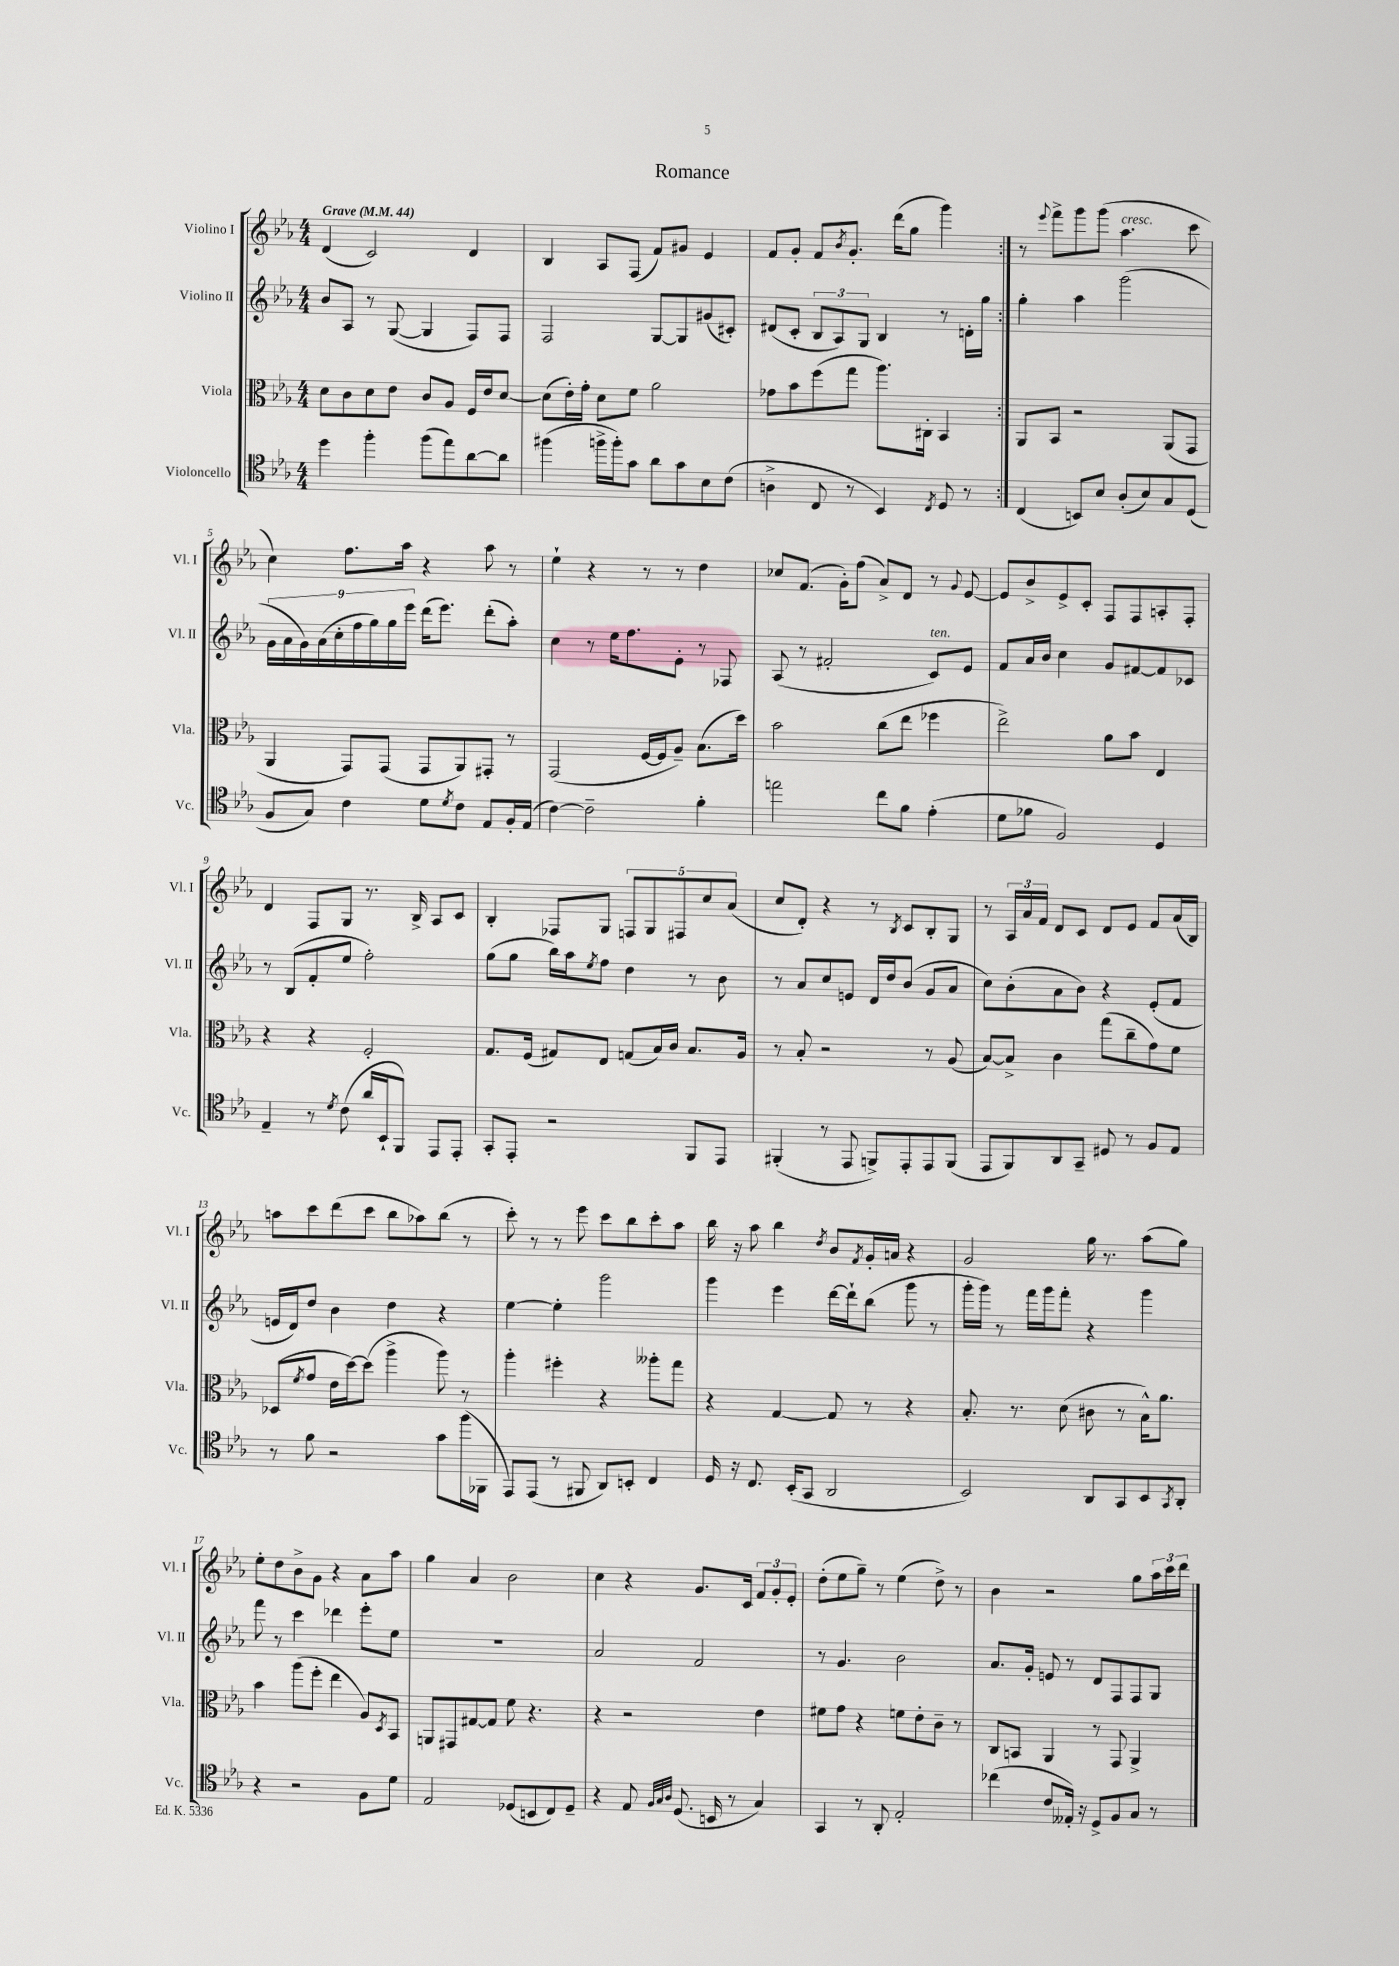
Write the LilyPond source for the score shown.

\header { title = "Romance" }
<<
\new StaffGroup <<
\new Staff = "s0" \with { instrumentName = "Violino I" shortInstrumentName = "Vl. I" } {
    \clef treble \key ees \major \numericTimeSignature \time 4/4 \tempo "Grave" 4 = 44
    \repeat volta 2 { d'4( c'2) d'4 |
    bes4 aes8 f8( f'8) gis'8 ees'4 |
    f'8 g'8-. f'8 \acciaccatura { bes'8 } g'8.-. d'''16( g''8 g'''4) | }
    r8 \appoggiatura { ees'''8 } f'''8-> g'''8 g'''8( aes''4.^\markup { \italic "cresc." } c'''8 |
    c''4) f''8. aes''16 r4 aes''8 r8 |
    ees''4-! r4 r8 r8 d''4 |
    ces''8 f'8.( g'16-.) f''8( aes'8->) d'8 r8 \appoggiatura { g'8 } ees'8~ |
    ees'8 bes'8-> ees'8-> c'8-. f8 f8 a8-. f8-. |
    d'4 f8 g8 r8. bes16-> aes8 c'8 |
    bes4-. fes8 g8 \tuplet 5/4 { f8 g8 fis8 c''8 aes'8( } |
    c''8 d'8-.) r4 r8 \acciaccatura { bes8 } c'8 bes8-. g8 |
    r8 \tuplet 3/2 { aes16 aes'16 f'16 } d'8 c'8 d'8 ees'8 f'8 aes'16( bes16) |
    a''8 c'''8 d'''8( c'''8 bes''8 aes''8) bes''8( r8 |
    c'''8-.) r8 r8 ees'''8 c'''8 bes''8 c'''8-. aes''8 |
    bes''16 r16 aes''8 bes''4 \acciaccatura { d''8 } bes'8 \acciaccatura { f'8 } g'16-. a'16 r4 |
    g'2 g''16 r8. aes''8( g''8) |
    ees''8-. d''8 bes'8-> g'8 r4 aes'8 aes''8 |
    g''4 aes'4 bes'2 |
    c''4 r4 g'8. c'16 \tuplet 3/2 { f'8 g'8-. ees'8-. } |
    d''8-.( ees''8 g''8--) r8 ees''4( d''8->) r8 |
    bes'4 r2 g''8 \tuplet 3/2 { aes''16 c'''16 d'''16 } \bar "|." |
}
\new Staff = "s1" \with { instrumentName = "Violino II" shortInstrumentName = "Vl. II" } {
    \clef treble \key ees \major \numericTimeSignature \time 4/4
    \repeat volta 2 { bes'8 aes8 r8 g8~( g4 f8) f8 |
    f2 g8~ g8 gis'8( cis'8-.) |
    dis'8( c'8-. \tuplet 3/2 { bes8 aes8) g8 } bes4 r8 d'16-. g''16 | }
    g''4-. aes''4 g'''2( |
    \tuplet 9/8 { g'16 aes'16 g'16) aes'16( c''16-. f''16 g''16) g''16 ees'''16 } d'''16( ees'''8.) d'''8-.( aes''8-.) |
    c''4 r8 ees''16 f''8. ees'8-. r8 fes8 |
    aes8( r8 fis'2-. c'8^\markup { \italic "ten." }) ees'8 |
    f'8 aes'16 bes'16 c''4 g'8 fis'8~ fis'8 ces'8 |
    r8 bes8( f'8-. ees''8 f''2-.) |
    g''8( g''8 bes''16) aes''16 \acciaccatura { ees''8 } f''8 d''4 r8 bes'8 |
    r8 aes'8 c''8 e'8 d'16 d''16 bes'8( g'8 aes'8 |
    c''8) bes'8-.( aes'8 bes'8) r4 ees'8-.( f'8 |
    e'16 d'16) d''8 bes'4 d''4 r4 |
    ees''4~ ees''4-. g'''2 |
    g'''4 ees'''4 d'''16~ d'''16-! bes''8( g'''8 r8 |
    g'''16-. g'''16) r8 f'''16 g'''16 f'''8-. r4 g'''4 |
    f'''8 r8 c'''4 des'''4 ees'''8-. ees''8 |
    R1 |
    aes'2 f'2 |
    r8 g'4. bes'2 |
    aes'8. g'16-. e'8 r8 d'8 f8 f8 g8 \bar "|." |
}
\new Staff = "s2" \with { instrumentName = "Viola" shortInstrumentName = "Vla." } {
    \clef alto \key ees \major \numericTimeSignature \time 4/4
    \repeat volta 2 { d'8 c'8 d'8 ees'8 c'8 aes8 f16 ees'16 d'8~ |
    d'8( ees'16-.) g'16-. d'8 f'8 aes'2 |
    ges'8 bes'8 f''8( g''8 aes''8.) cis16-. bes,4 | }
    aes,8 bes,8 r2 aes,8( g,8 |
    aes,4 g,8) g,8( g,8 aes,8) gis,8-. r8 |
    g,2( f16~ f16 aes8--) bes8.( d''16) |
    bes'2 c''8( ees''8 fes''4 |
    ees''2->) aes'8 bes'8 ees4 |
    r4 r4 f2-. |
    g8. f16( gis8) ees8 g8( bes16) c'16 bes8. aes16 |
    r8 bes8-. r2 r8 aes8( |
    bes8~) bes8-> c'4 g''8( c''8-- g'8) f'8 |
    des8( \acciaccatura { f'8 } g'8 ees'16 d''16~) d''8( aes''4-> aes''8) r8 |
    aes''4-. fis''4-. r4 aeses''8-. g''8 |
    r4 g4~ g8 r8 r4 |
    bes8.-. r8. d'8( cis'8 r8 bes16-^) aes'8. |
    bes'4 aes''8( f''8-. ees''4 aes8) \acciaccatura { d8 } bes,8 |
    a,8 gis,8 gis8~ gis8 f'8 r4. |
    r4 r2 ees'4 |
    fis'8 g'8 r4 f'8 ees'8-. c'8-- r8 |
    c8 b,8 aes,4 r8 g,8 aes,4-> \bar "|." |
}
\new Staff = "s3" \with { instrumentName = "Violoncello" shortInstrumentName = "Vc." } {
    \clef tenor \key ees \major \numericTimeSignature \time 4/4
    \repeat volta 2 { d''4 f''4-. f''8( ees''8) aes'8~ aes'8 |
    fis''4( f''16-> f''16-.) g'8 aes'8 g'8 bes8 c'8( |
    a4-> c8 r8 bes,4) \acciaccatura { c8 } d8 r8 | }
    c4( b,8) bes8 aes8-.( bes8) g8 d8( |
    f8 g8) c'4 d'8 \acciaccatura { d'8 } c'8 ees8 f16-. ees16( |
    c'4~) c'2-- f'4-. |
    e''2 c''8 f'8 ees'4-.( |
    d'8 fes'8 f2) d4 |
    ees4-- r8 \acciaccatura { d'8 } c'8( aes'16 bes,16-! f,8) ees,8 ees,8-. |
    g,8-. ees,8-. r2 f,8 ees,8 |
    fis,4-.( r8 ees,8 f,8->) ees,8-. ees,8 f,8( |
    ees,8 f,8) aes,8 g,8-- dis8 r8 f8 ees8 |
    r8 f'8 r2 g'8 f''16( fes,16 |
    ees,8) ees,8( r8 fis,8 aes,8) b,8-. c4 |
    d16 r16 c8. bes,16-.( g,8 aes,2 |
    bes,2) aes,8 g,8 bes,8 \acciaccatura { g,8 } aes,8-. |
    r4 r2 f8 d'8 |
    ees2 des8( b,8 c8) des8-- |
    r4 ees8 \grace { f32 g32 aes32 } d8.( b,16 r8 g4) |
    g,4 r8 aes,8-. ees2-. |
    ces''4( c'8 eeses16-.) r16 d8-> f8 g8 r8 \bar "|." |
}
>>
>>
